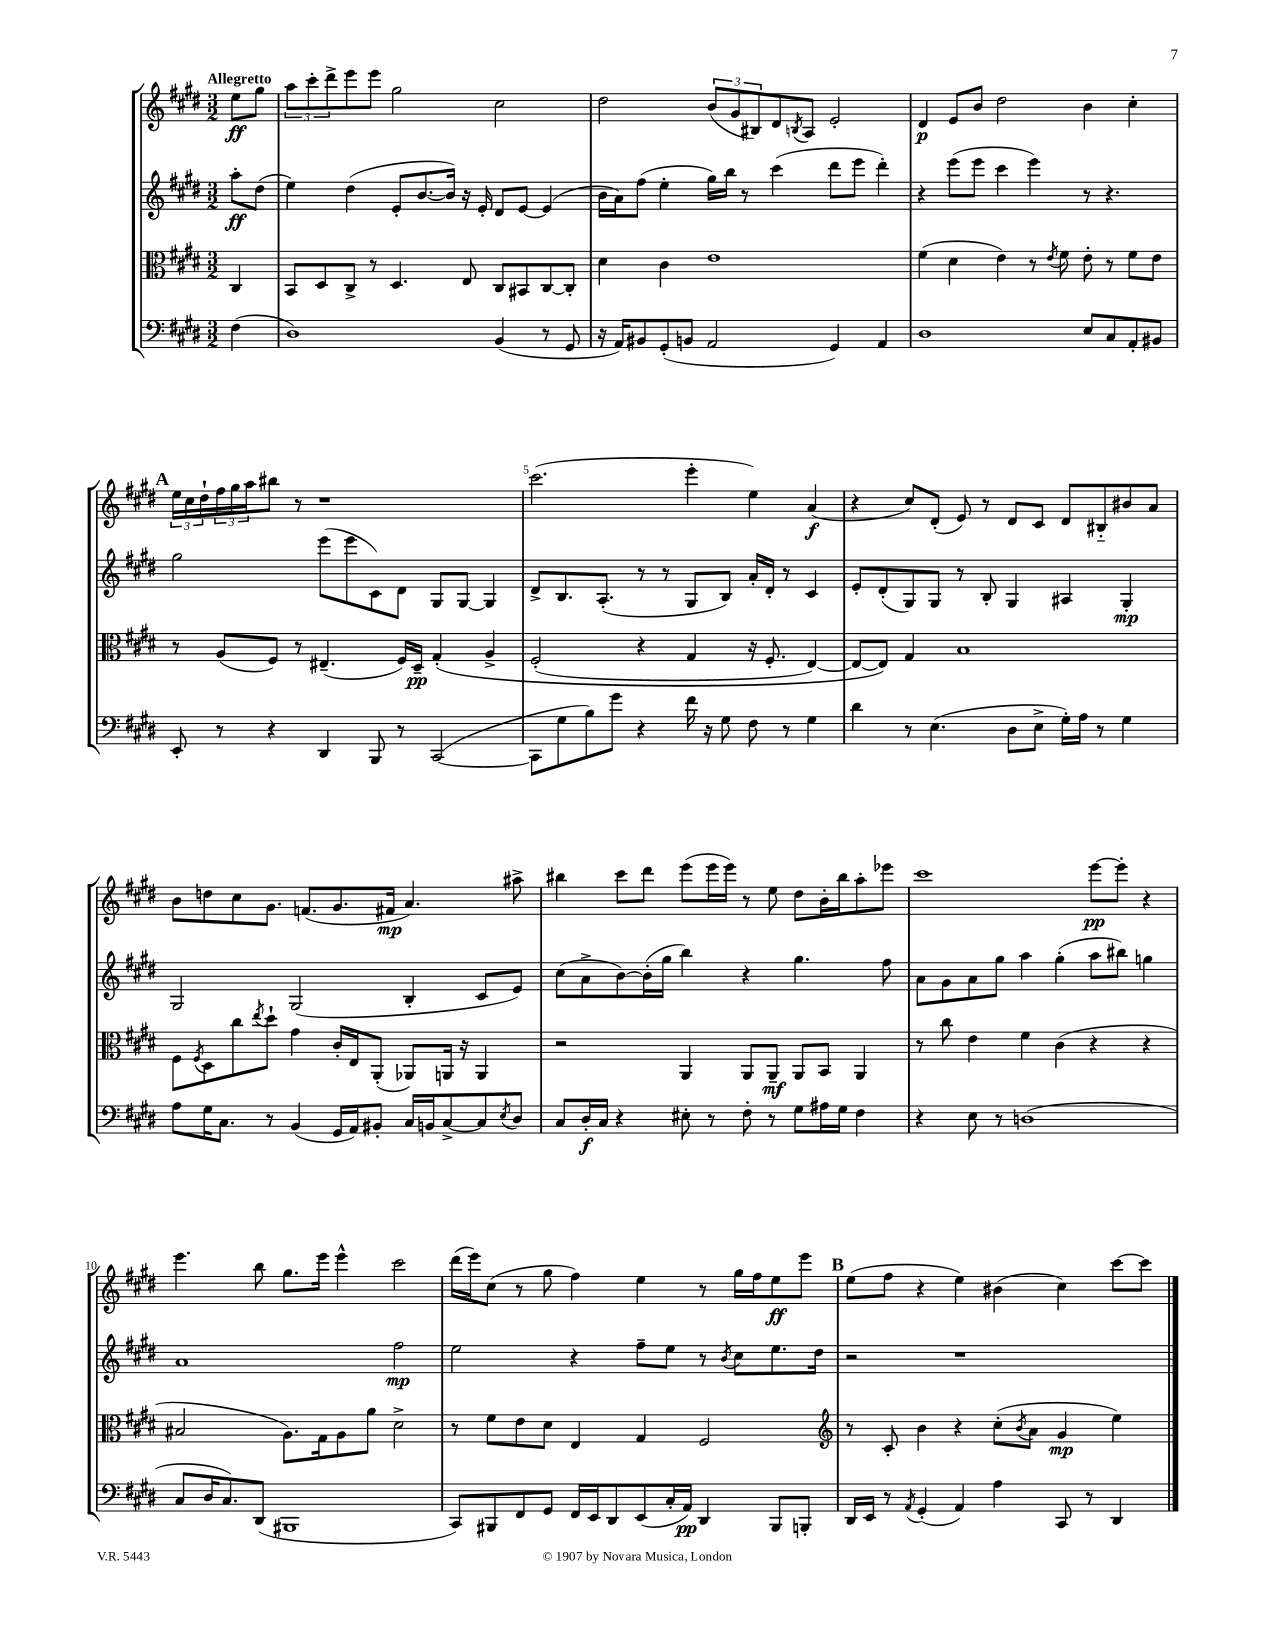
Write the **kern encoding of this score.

**kern	**kern	**kern	**kern
*staff4	*staff3	*staff2	*staff1
*clefF4	*clefC3	*clefG2	*clefG2
*k[f#c#g#d#]	*k[f#c#g#d#]	*k[f#c#g#d#]	*k[f#c#g#d#]
*M3/2	*M3/2	*M3/2	*M3/2
(4F#	4C#	8aa'	8ee
.	.	(8dd#	8gg#
=	=	=	=
1D#)	8BB	4ee)	12aa
.	.	.	12ccc#'
.	8D#	.	.
.	.	.	12ddd#^
.	8C#^	(4dd#	8eee
.	8r	.	8eee
.	4.D#	8e'	2gg#
.	.	[8.b	.
.	.	16b])	.
.	8E	16r	.
.	.	16e'	.
(4BB	8C#	8d#	2cc#
.	8BB#	[8e	.
8r	[8C#	(4e]	.
8GG#	8C#']	.	.
=	=	=	=
16r	4d#	16b	2dd#
16AA)	.	16a)	.
8BB#	.	(8ff#	.
(8GG#'	4c#	4ee'	.
8BB	.	.	.
2AA	1e	16gg#)	(12b
.	.	16bb	.
.	.	.	12g#
.	.	8r	.
.	.	.	12B#)
.	.	(4ccc#	8d#
.	.	.	8qB
.	.	.	8A
4GG#)	.	8ddd#	2e'
.	.	8eee	.
4AA	.	4ddd#')	.
=	=	=	=
1D#	(4f#	4r	4d#
.	4d#	(8eee	8e
.	.	8eee	8b
.	4e)	4ccc#	2dd#
.	8r	4eee)	.
.	8qe	.	.
.	8f#	.	.
8E	8e'	8r	4b
8C#	8r	4.r	.
8AA'	8f#	.	4cc#'
8BB#	8e	.	.
=	=	=	=
8EE'	8r	2gg#	24ee
.	.	.	24cc#
.	.	.	24dd#`
8r	(8A	.	24ff#
.	.	.	24gg#
.	.	.	24aa
4r	8F#)	.	8bb#
.	8r	.	8r
4DD#	(4.E#~	(8eee	1r
.	.	8eee	.
8BBB	.	8c#)	.
8r	16F#)	8d#	.
.	16D#~	.	.
([2CC#	&(4G#'	8G#	.
.	.	[8G#	.
.	4A^	4G#]	.
=	=	=	=
8CC#]	(2F#'	8d#^	(2.ccc#
8G#	.	8.B	.
8B)	.	.	.
.	.	(8.A'	.
8g#	.	.	.
4r	4r	8r	.
.	.	8r	.
16f#	4G#	8G#	4eee'
16r	.	.	.
8G#	.	8B)	.
8F#	16r	16a'	4ee)
.	8.F#'	16d#'	.
8r	.	8r	.
4G#	[4E)	4c#	(4a
=	=	=	=
4d#	8E_	8e'	4r
.	8E]&)	(8d#'	.
8r	4G#	8G#)	8cc#)
(4.E	.	8G#	(8d#'
.	1B	8r	8e)
.	.	8B'	8r
8D#	.	4G#	8d#
8E^	.	.	8c#
16G#')	.	4A#	8d#
16A	.	.	.
8r	.	.	8B#'~
4G#	.	4G#'	8b#
.	.	.	8a
=	=	=	=
8A	8F#	2G#	8b
.	8qF#	.	.
16G#	8D#	.	8dd
8.C#	.	.	.
.	8cc#	.	8cc#
.	8qee	.	.
8r	8dd#`	.	8.g#
(4BB	4g#	(2G#	.
.	.	.	(8.f
16GG#	16c#'	.	8.g#
16AA)	16E	.	.
8BB#'	(8AA'	.	.
.	.	.	16f#
16C#	8AA-)	4B'	4.a)
16BB	.	.	.
[8C#^	16AA	.	.
.	16r	.	.
8C#]	4AA	8c#	.
8qE	.	.	.
8D#	.	8e)	8aa#^
=	=	=	=
8C#	2r	(8cc#	4bb#
16D#'	.	8a^	.
16C#	.	.	.
4r	.	[8b)	8ccc#
.	.	(16b']	8ddd#
.	.	16gg#	.
8E#'	4AA	4bb)	(8eee
8r	.	.	16eee
.	.	.	16eee)
8F#'	8AA	4r	8r
8r	8AA~	.	8ee
8G#	8AA	4.gg#	8dd#
16A#	8BB	.	16b'
16G#	.	.	16bb#
4F#	4AA	.	8aa'
.	.	8ff#	8eee-
=	=	=	=
4r	8r	8a	1ccc#
.	8cc#	8g#	.
8E	4e	8a	.
8r	.	8gg#	.
(1D	4f#	4aa	.
.	(4c#	(4gg#'	.
.	4r	8aa	[8eee
.	.	8bb#)	8eee']
.	4r	4gg	4r
=	=	=	=
8C#	2B#	1a	4.eee
16D#	.	.	.
8.C#)	.	.	.
(8DD#	.	.	8bb
1BBB#	8.A)	.	8.gg#
.	16G#	.	16eee
.	8A	.	4eee^^
.	8a	.	.
.	2d#^	2ff#	2ccc#
=	=	=	=
8CC#)	8r	2ee	(16ddd#
.	.	.	16eee)
8BBB#	8f#	.	(8cc#
8FF#	8e	.	8r
8GG#	8d#	.	8gg#
16FF#	4E	4r	4ff#)
16EE	.	.	.
8DD#	.	.	.
(8EE	4G#	8ff#~	4ee
16C#'	.	8ee	.
16AA)	.	.	.
4DD#	2F#	8r	8r
.	.	8qb	.
.	.	8cc#	16gg#
.	.	.	16ff#
8BBB#	.	8.ee	8ee
8BBB'	.	.	8eee
.	.	16dd#	.
=	=	=	=
*	*clefG2	*	*
16DD#	8r	2r	(8ee
16EE	.	.	.
8r	8c#'	.	8ff#
8qAA	.	.	.
(4GG#'	4b	.	4r
4AA)	4r	1r	4ee)
4A	(8cc#'	.	(4b#
.	8qb	.	.
.	8a	.	.
8CC#	4g#	.	4cc#)
8r	.	.	.
4DD#	4ee)	.	[8ccc#
.	.	.	8ccc#]
==	==	==	==
*-	*-	*-	*-
